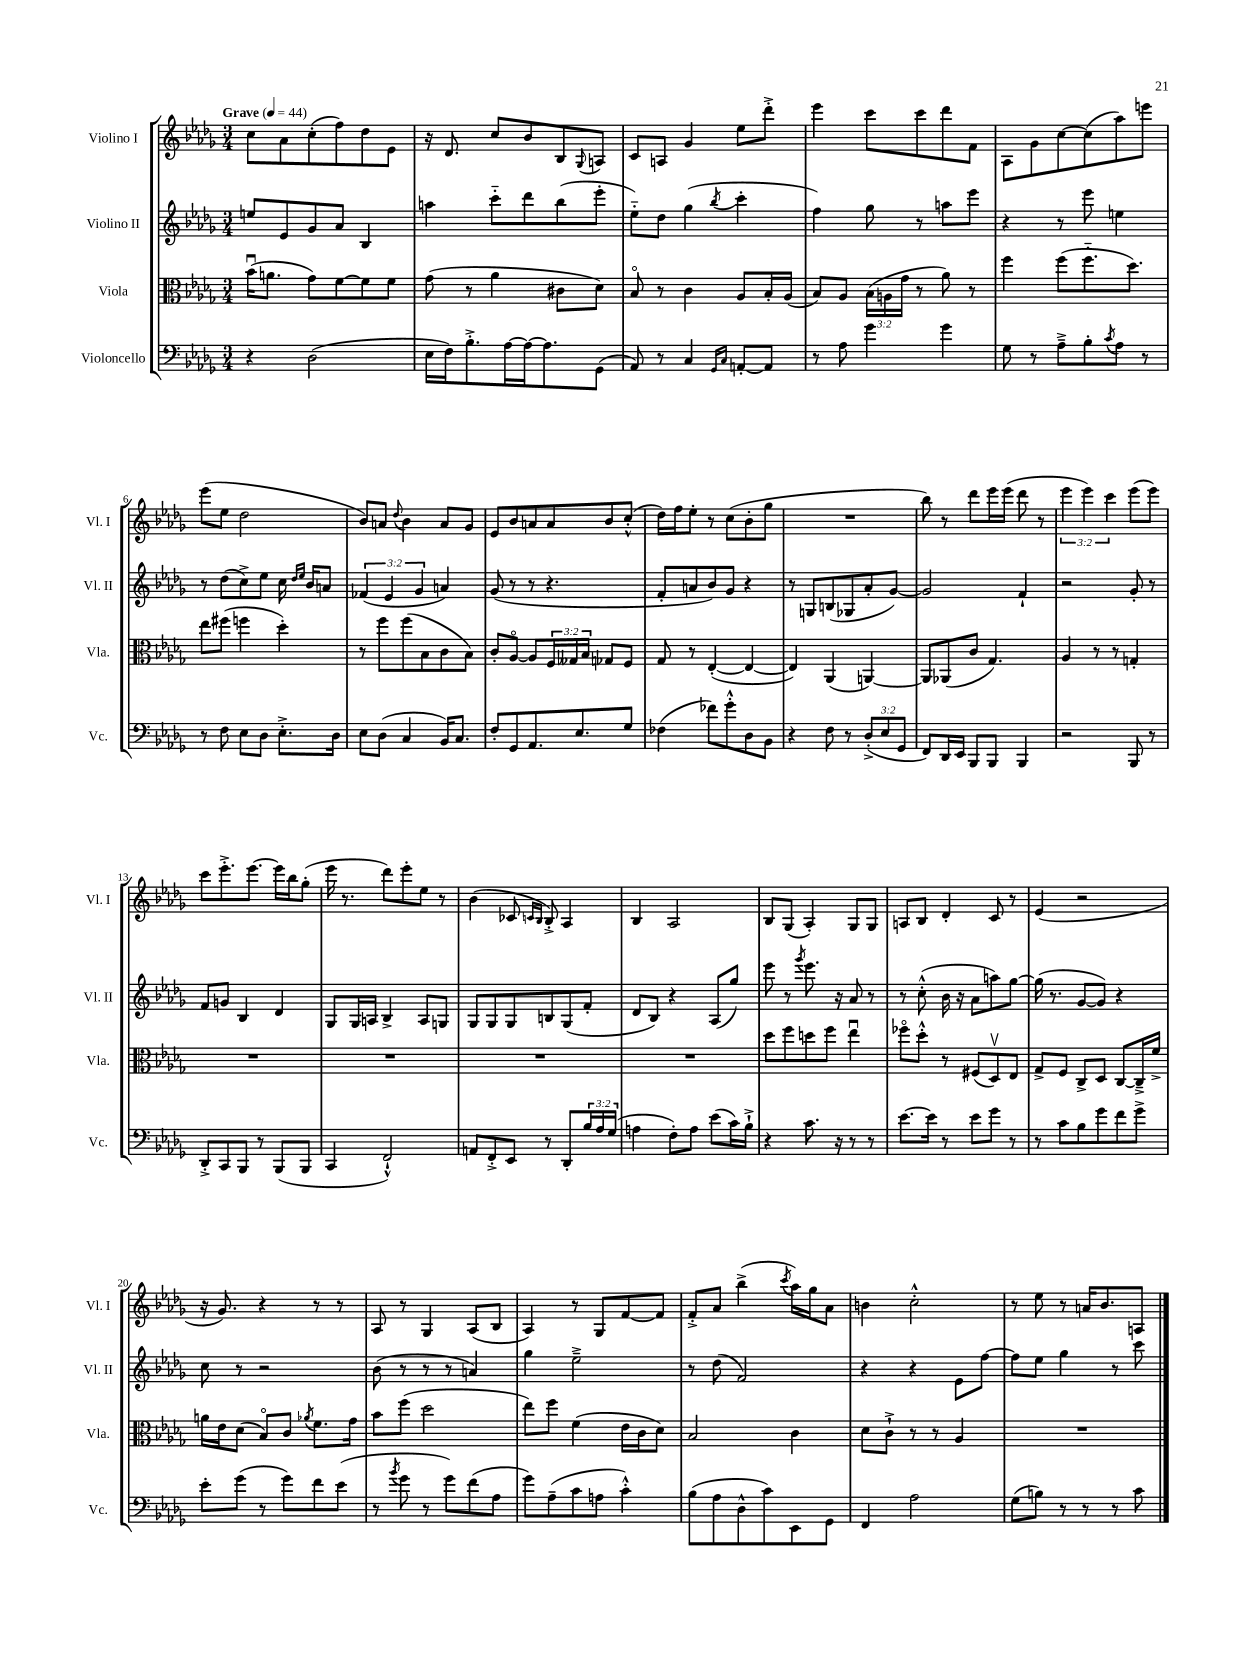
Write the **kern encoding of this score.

**kern	**kern	**kern	**kern
*staff4	*staff3	*staff2	*staff1
*clefF4	*clefC3	*clefG2	*clefG2
*k[b-e-a-d-g-]	*k[b-e-a-d-g-]	*k[b-e-a-d-g-]	*k[b-e-a-d-g-]
*M3/4	*M3/4	*M3/4	*M3/4
*MM44	*MM44	*MM44	*MM44
4r	(16b-u\LK	8ee/L	8cc\L
.	8.a\J	.	.
.	.	8e-/	8a-\
(2D-\	8g-\L)	8g-/	(8cc'\
.	[8f\	8a-/J	8ff\)
.	8f\]	4B-/	8dd-\
.	8f\J	.	8e-\J
=	=	=	=
16E-\LL	(8g-\	4aa\	16r
16F\J)	.	.	8.d-/
8.B-'^\	8r	.	.
.	4a-\	8ccc'~\L	8cc/L
[16A-\L	.	.	.
16A-\_J	.	8ddd-\	8b-/
8.A-\]	.	.	.
.	8c#\L	(8bb-\	8B-/
.	.	.	8qqG-/
(8GG-\J	8d-\J)	8eee-'\J	8A/J
=	=	=	=
8AA-/)	8B-o/	8ee-'~\L)	8c/L
8r	8r	8dd-\J	8A/J
4C/	4c\	(4gg-\	4g-/
16qqGG-/LL	.	.	.
16qqC/JJ	.	8qbb-/	.
[8AA'/L	8A-/L	4ccc'\	8ee-\L
8AA/]J	16B-'/L	.	8ddd-'^\J
.	(16A-/JJ	.	.
=	=	=	=
8r	8B-/L)	4ff\)	4eee-\
8A-\	8A-/J	.	.
4g-\	(24B-\LL	8gg-\	8ccc\L
.	24A\	.	.
.	24g-\JJ	.	.
.	8r	8r	8ccc\
4g-\	8a-\)	8aa\L	8ddd-\
.	8r	8eee-\J	8f\J
=	=	=	=
8G-\	4ff\	4r	8A-\L
8r	.	.	8g-\
8A-~^\L	(8ff\L	8r	[8cc\
8B-'\	8.ff'~\	8eee-\	(8cc\]
8qc/	.	.	.
8A-\J	.	4ee\	8aa-\)
.	8.dd-\J)	.	.
8r	.	.	8eee\J
=	=	=	=
8r	8ee-\L	8r	(8eee-\L
8F\	(8ff#\J	(8dd-\L	8ee-\J
8E-\L	4ff\	8cc^\)	2dd-\
8D-\J	.	8ee-\J	.
8.E-'^\L	4dd-'\)	16cc\	.
.	.	16qqdd-/LL	.
.	.	16qqee-/JJ	.
.	.	16b-/LK	.
.	.	8a/J	.
16D-\Jk	.	.	.
=	=	=	=
8E-\L	8r	(6f-/	8b-/L)
(8D-\J	8ff\L	.	8a/J
.	.	6e-/	.
.	.	.	8qqdd-/
4C/	(8ff\	.	4b-\
.	.	6g-/	.
.	8B-\	.	.
16BB-/LK)	8c\	4a/)	8a/L
8.C/J	.	.	.
.	8B-\J)	.	8g-/J
=	=	=	=
8F'/L	8c'/L	(8g-/	8e-/L
8GG-/	[8A-o/J	8r	8b-/
8.AA-/	8A-/]L	8r	8a/
.	24F/L	4.r	8a/
.	24G--/	.	.
8.E-/	.	.	.
.	24B-/JJ	.	.
.	8G-/L	.	8b-/
8G-/J	8F/J	.	(8cc'^^/J
=	=	=	=
(4F-\	8G-/	8f'/L	16dd-\LL)
.	.	.	16ff\J
.	8r	8a/	8ee-'\J
8f-\L)	([4E-'/	8b-/)	8r
8g-'^^\	.	8g-/J	(8cc\L
8D-\	4E-/_	4r	8b-'\
8BB-\J	.	.	8gg-\J
=	=	=	=
4r	4E-/])	8r	2.r
.	.	8G/L	.
8F\	(4AA-/	(8B/	.
8r	.	8G-/	.
(12D-'^/L	[4AA/)	8a-'/	.
12E-/	.	.	.
.	.	[8g-/J)	.
12GG-/J	.	.	.
=	=	=	=
8FF/L)	8AA/]L	2g-/]	8bb-\)
16DD-/L	(8AA-/	.	8r
16EE-/JJ	.	.	.
8BBB-/L	8c/J	.	8ddd-\L
8BBB-/J	4.G-/)	.	16eee-\L
.	.	.	(16eee-\JJ
4BBB-/	.	4f`/	8ddd-\
.	.	.	8r
=	=	=	=
2r	4A-/	2r	6eee-\
.	.	.	6eee-\)
.	8r	.	.
.	.	.	6ccc\
.	8r	.	.
8BBB-/	4G'/	8g-'/	(8eee-\L
8r	.	8r	8eee-\J)
=	=	=	=
8DD-'^/L	2.r	8f/L	8ccc\L
8CC/	.	8g/J	8.eee-'^\
8BBB-/J	.	4B-/	.
.	.	.	[8.eee-\J
8r	.	.	.
(8BBB-/L	.	4d-/	16eee-\]LL
.	.	.	16bb-\J
8BBB-/J	.	.	(8gg-'\J
=	=	=	=
4CC/	2.r	8G-/L	16eee-\
.	.	.	8.r
.	.	16G-/L	.
.	.	16A/JJ	.
2FF`^^/)	.	4B-^/	8ddd-\L)
.	.	.	8eee-'\
.	.	8A/L	8ee-\J
.	.	8G/J	8r
=	=	=	=
8AA/L	2.r	8G-/L	(4b-\
8FF'^/	.	8G-/	.
8EE-/J	.	8G-/	8c-/
.	.	.	16qqc/LL
.	.	.	16qqB-/JJ
8r	.	8B/	8B-'^/)
8DD-'/L	.	(8G-/	4A-/
24B-/L	.	8f'/J	.
24A-/	.	.	.
(24G-/JJ	.	.	.
=	=	=	=
4A\	2.r	8d-/L	4B-/
.	.	8B-/J)	.
8F'\L)	.	4r	2A-/
8A\J	.	.	.
(8e-\L	.	(8A-/L	.
16c\L)	.	8gg-/J)	.
16B-`^\JJ	.	.	.
=	=	=	=
4r	8dd-\L	8eee-\	8B-/L
.	8ff\	8r	(8G-/J
.	.	8qggg-/	.
8.c\	8dd\	8.eee-\	4A-'/)
.	8ff\J	.	.
16r	.	16r	.
8r	4ee-u\	8a-/	8G-/L
8r	.	8r	8G-/J
=	=	=	=
[8.e-\L	8ff-o\L	8r	8A/L
.	8dd-'^^\J	(8cc'^^\	8B-/J
16e-\]Jk	.	.	.
8r	8r	16b-\	4d-'/
.	.	16r	.
8e-\L	(8F#/L	8a-\L	.
8g-\J	8D-v/)	8aa\)	8c/
8r	8E-/J	[8gg-\J	8r
=	=	=	=
8r	8G-^/L	(16gg-\]	(4e-/
.	.	8.r	.
8c\L	8F/J	.	.
8B-\	8C^/L	[8g-/L	2r
8g-\	8D-/J	8g-/]J)	.
8f\	[8C/L	4r	.
8g-^\J	16C~^/]L	.	.
.	16f^/JJ	.	.
=	=	=	=
8e-'\L	16a\LL	8cc\	16r
.	16e-\J	.	8.g-/)
(8g-\J	(8d-\J	8r	.
8r	8B-o/L)	2r	4r
8g-\L)	8c/J	.	.
.	8qa-/	.	.
8f\	8.f\L	.	8r
(8e-\J	.	.	8r
.	16g-\Jk	.	.
=	=	=	=
8r	8b-\L	(8b-\	8A-/
8qb-/	.	.	.
8g-\	(8ff\J	8r	8r
8r	2dd-\	8r	4G-/
8g-\L)	.	8r	.
(8f\	.	4a/)	(8A-/L
8A-\J	.	.	8B-/J
=	=	=	=
8g-\L)	8ee-\L)	4gg-\	4A-/)
(8A-~\	8ff\J	.	.
8c\	(4f\	2ee-~^\	8r
8A\J	.	.	8G-/L
4c'^^\)	16e-\LL	.	[8f/
.	16c\J	.	.
.	8d-\J)	.	8f/]J
=	=	=	=
(8B-\L	2B-/	8r	8f'^/L
8A-\	.	(8dd-\	8a-/J
8D-^^\	.	2f/)	(4bb-^\
8c\)	.	.	.
.	.	.	8qccc/
8EE-\	4c\	.	16aa-\LL)
.	.	.	16gg-\J
8GG-\J	.	.	8a-\J
=	=	=	=
4FF/	8d-\L	4r	4b\
.	8c`^\J	.	.
2A-\	8r	4r	2cc'^^\
.	8r	.	.
.	4A-/	8e-\L	.
.	.	[8ff\J	.
=	=	=	=
(8G-\L	2.r	8ff\]L	8r
8B\J)	.	8ee-\J	8ee-\
8r	.	4gg-\	8r
8r	.	.	16a/LK
.	.	.	8.b-/
8r	.	8r	.
8c\	.	8ccc\	8A/J
==	==	==	==
*-	*-	*-	*-
